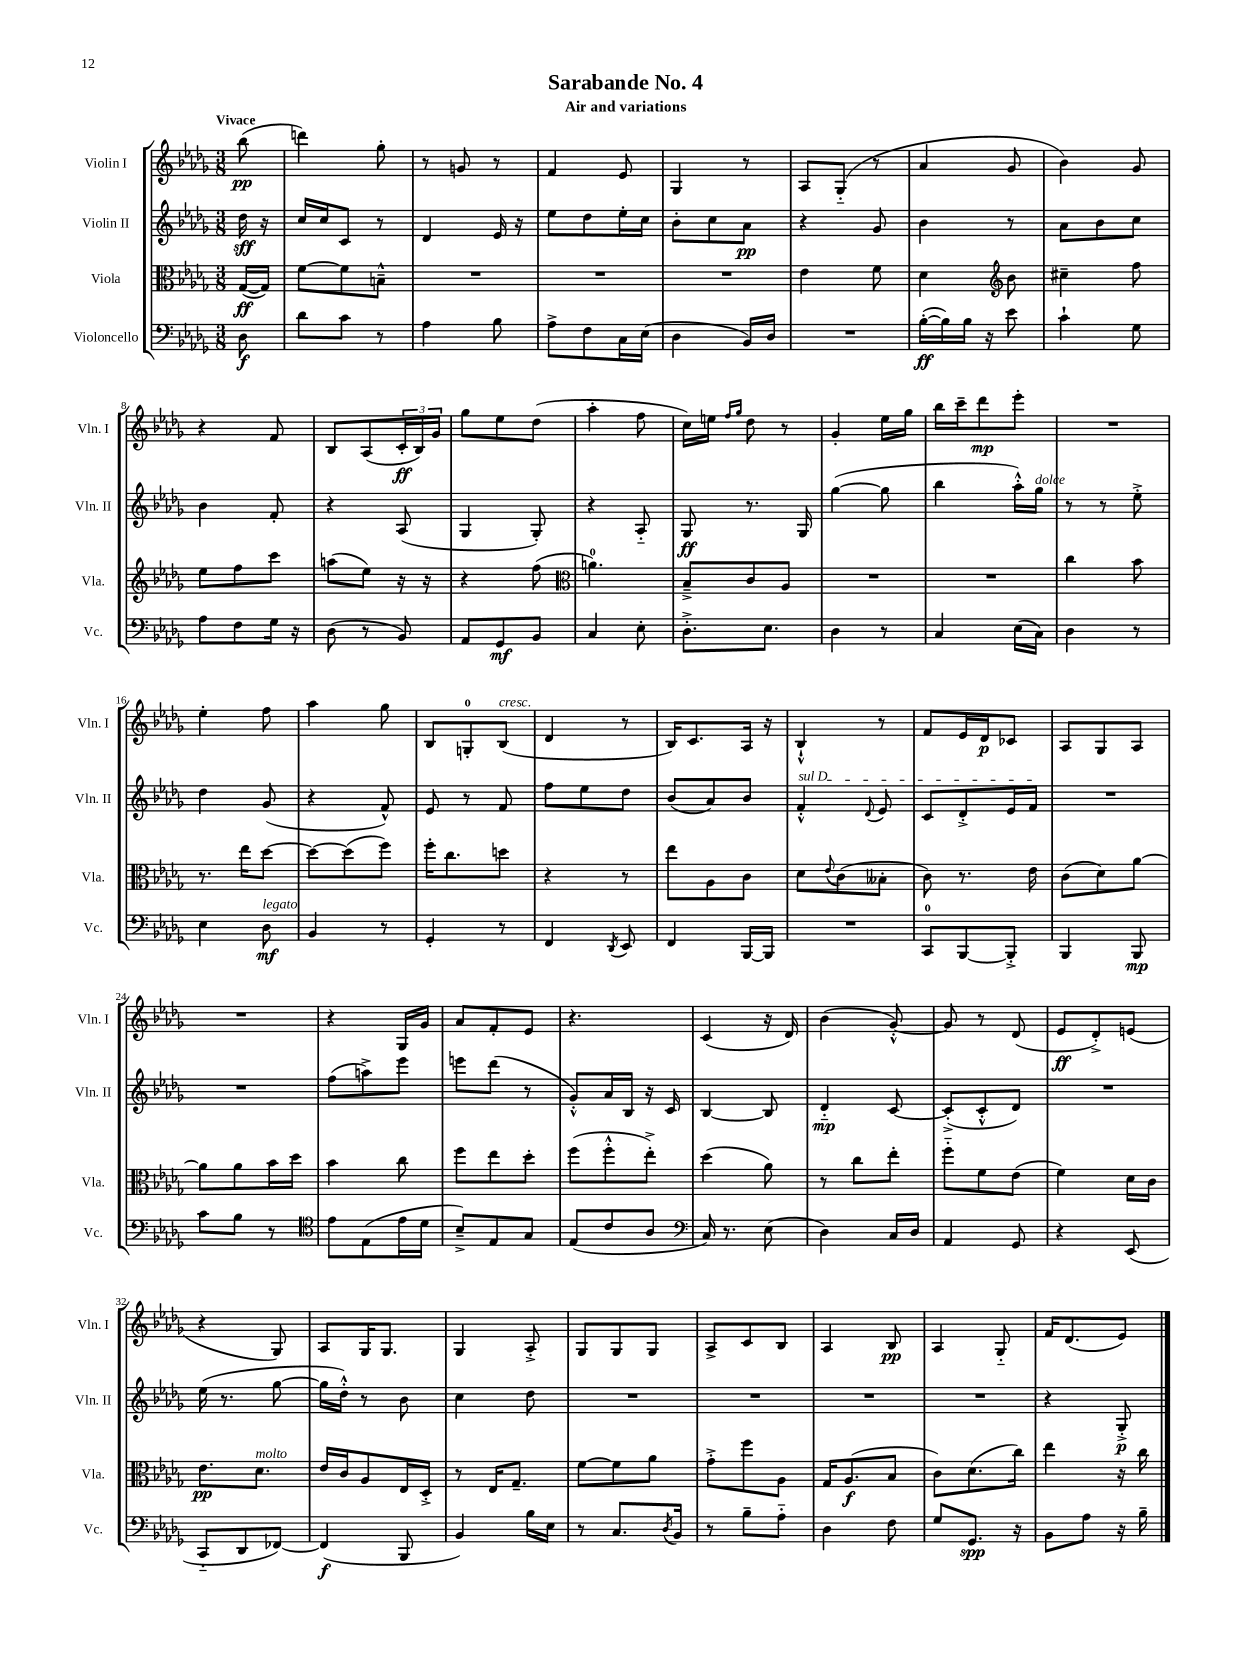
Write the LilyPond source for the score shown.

\header { title = "Sarabande No. 4" subtitle = "Air and variations" }
<<
\new StaffGroup <<
\new Staff = "s0" \with { instrumentName = "Violin I" shortInstrumentName = "Vln. I" } {
    \clef treble \key des \major \numericTimeSignature \time 3/8 \partial 8 \tempo "Vivace"
    bes''8\pp( |
    d'''4) ges''8-. |
    r8 g'8 r8 |
    f'4 ees'8 |
    ges4 r8 |
    aes8 ges8-_( r8 |
    aes'4 ges'8 |
    bes'4) ges'8 |
    r4 f'8 |
    bes8 aes8( \tuplet 3/2 { c'16-.\ff bes16) ges'16 } |
    ges''8 ees''8 des''8( |
    aes''4-. f''8 |
    c''16) e''16 \grace { f''16 ges''16 } des''8 r8 |
    ges'4-. ees''16 ges''16 |
    bes''16 c'''16-- des'''8\mp ees'''8-. |
    R4. |
    ees''4-. f''8 |
    aes''4 ges''8 |
    bes8 g8-0-. bes8^\markup { \italic "cresc." }( |
    des'4 r8 |
    bes16) c'8. aes16 r16 |
    bes4-!-^ r8 |
    f'8 ees'16 des'16\p ces'8 |
    aes8 ges8 aes8 |
    R4. |
    r4 ges16 ges'16 |
    aes'8 f'8-. ees'8 |
    r4. |
    c'4( r16 des'16) |
    bes'4( ges'8~-.-^) |
    ges'8 r8 des'8( |
    ees'8\ff des'8-.->) e'8( |
    r4 ges8) |
    aes8 ges16 ges8. |
    ges4 aes8-.-> |
    ges8 ges8 ges8 |
    aes8-> c'8 bes8 |
    aes4 bes8\pp |
    aes4 ges8-_ |
    f'16 des'8.( ees'8) \bar "|." |
}
\new Staff = "s1" \with { instrumentName = "Violin II" shortInstrumentName = "Vln. II" } {
    \clef treble \key des \major \numericTimeSignature \time 3/8 \partial 8
    des''16\sff r16 |
    c''16 c''16 c'8 r8 |
    des'4 ees'16 r16 |
    ees''8 des''8 ees''16-. c''16 |
    bes'8-. c''8 aes'8\pp |
    r4 ges'8 |
    bes'4 r8 |
    aes'8 bes'8 c''8 |
    bes'4 f'8-. |
    r4 aes8( |
    ges4 ges8-.) |
    r4 aes8-_ |
    ges8\ff r8. ges16 |
    ges''4~( ges''8 |
    bes''4 aes''16-.-^) ges''16^\markup { \italic "dolce" } |
    r8 r8 ees''8-.-> |
    des''4 ges'8( |
    r4 f'8-^) |
    ees'8 r8 f'8 |
    f''8 ees''8 des''8 |
    bes'8( aes'8) bes'8 |
    \once \override TextSpanner.bound-details.left.text = \markup { \italic "sul D" } f'4-.-^\startTextSpan \appoggiatura { des'8 } ees'8 |
    c'8 des'8-.-> ees'16 f'16\stopTextSpan |
    R4. |
    R4. |
    f''8( a''8->) ees'''8 |
    e'''8 des'''8( r8 |
    ges'8-.-^) aes'16 bes16 r16 c'16 |
    bes4~ bes8 |
    des'4-_\mp c'8~ |
    c'8-.->( c'8-.-^ des'8) |
    R4. |
    ees''16( r8. ges''8~ |
    ges''16 des''16-.-^) r8 bes'8 |
    c''4 des''8 |
    R4. |
    R4. |
    R4. |
    R4. |
    r4 ges8-.->\p \bar "|." |
}
\new Staff = "s2" \with { instrumentName = "Viola" shortInstrumentName = "Vla." } {
    \clef alto \key des \major \numericTimeSignature \time 3/8 \partial 8
    ges16~\ff( ges16) |
    f'8~ f'8 b8---^ |
    R4. |
    R4. |
    R4. |
    ees'4 f'8 |
    des'4 \clef treble bes'8 |
    cis''4-- f''8 |
    ees''8 f''8 c'''8 |
    a''8( ees''8) r16 r16 |
    r4 f''8( |
    \clef alto a'4.-0) |
    bes8---> c'8 aes8 |
    R4. |
    R4. |
    c''4 bes'8 |
    r8. ees''16 des''8~ |
    des''8~ des''8( f''8) |
    f''16-. c''8. d''8 |
    r4 r8 |
    ees''8 aes8 c'8 |
    des'8 \appoggiatura { ees'8 } c'8( beses8-. |
    c'8) r8. ees'16 |
    c'8( des'8) aes'8~ |
    aes'8 aes'8 bes'16 des''16 |
    bes'4 c''8 |
    f''8 ees''8 des''8-. |
    f''8( f''8-.-^ ees''8-.->) |
    des''4( aes'8) |
    r8 c''8 ees''8-. |
    f''8-_ f'8 ees'8( |
    f'4) des'16 c'16 |
    ees'8.\pp des'8.^\markup { \italic "molto" } |
    ees'16 c'16 aes8 ees16 des16-.-> |
    r8 ees16 ges8.-- |
    f'8~ f'8 aes'8 |
    ges'8-.-> f''8 aes8 |
    ges16 aes8.\f( bes8 |
    c'8) des'8.( c''16) |
    ees''4 r16 c''16 \bar "|." |
}
\new Staff = "s3" \with { instrumentName = "Violoncello" shortInstrumentName = "Vc." } {
    \clef bass \key des \major \numericTimeSignature \time 3/8 \partial 8
    des8\f |
    des'8 c'8 r8 |
    aes4 bes8 |
    aes8-> f8 c16 ees16( |
    des4 bes,16) des16 |
    R4. |
    bes16~-.\ff( bes16) bes16 r16 ees'8 |
    c'4-! ges8 |
    aes8 f8 ges16 r16 |
    des8( r8 bes,8) |
    aes,8 ges,8\mf bes,8 |
    c4 ees8-. |
    des8.-.-> ees8. |
    des4 r8 |
    c4 ees16( c16) |
    des4 r8 |
    ees4 des8\mf^\markup { \italic "legato" } |
    bes,4 r8 |
    ges,4-. r8 |
    f,4 \acciaccatura { des,8 } ees,8 |
    f,4 bes,,16~ bes,,16 |
    R4. |
    c,8-0 bes,,8~ bes,,8-.-> |
    bes,,4 bes,,8\mp |
    c'8 bes8 r8 |
    \clef tenor ees'8 ees8( ees'16 des'16 |
    bes8--->) ees8 ges8 |
    ees8( c'8 aes8 |
    \clef bass c16) r8. ees8( |
    des4) c16 des16 |
    aes,4 ges,8 |
    r4 ees,8( |
    c,8-_ des,8 fes,8~) |
    fes,4\f( bes,,8 |
    bes,4) bes16 ees16 |
    r8 c8. \acciaccatura { des8 } bes,16 |
    r8 bes8-- aes8-_ |
    des4 f8 |
    ges8 ges,8.\spp r16 |
    bes,8 aes8 r16 bes16-- \bar "|." |
}
>>
>>
